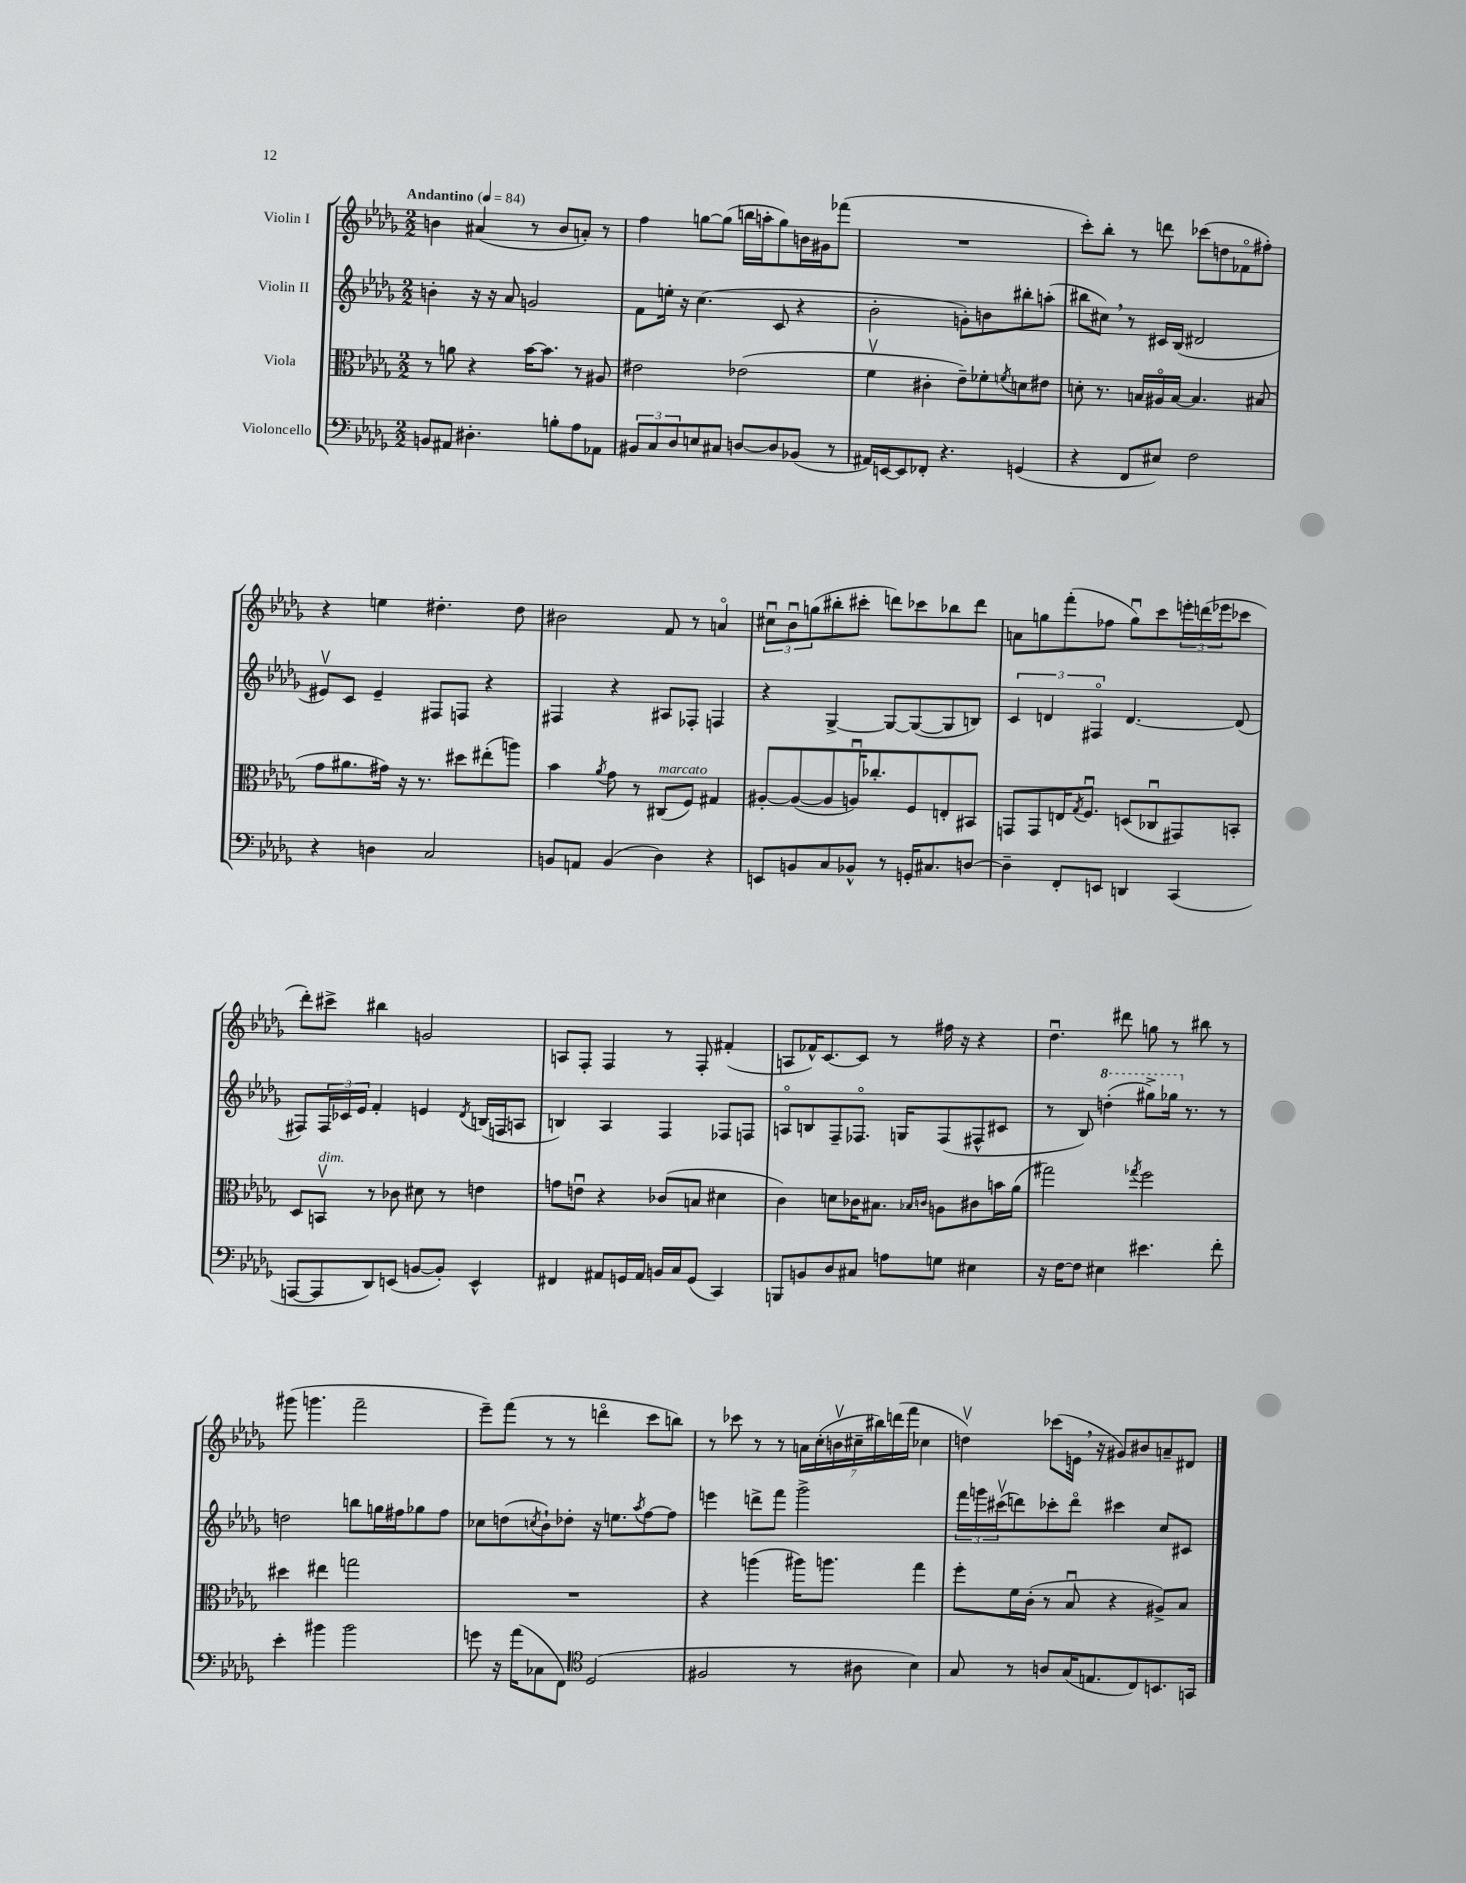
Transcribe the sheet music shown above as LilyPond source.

<<
\new StaffGroup <<
\new Staff = "s0" \with { instrumentName = "Violin I" } {
    \clef treble \key des \major \numericTimeSignature \time 2/2 \tempo "Andantino" 4 = 84
    b'4 ais'4( r8 b'8 a'8-.) r8 |
    f''4 g''8~ g''8( b''16 a''16-. g''8) b'16 gis'16 fes'''8( |
    R1 |
    c'''8-.) bes''8-. r8 d'''8 ces'''8( d''8 fes'8\flageolet fis''8-.) |
    r4 e''4 dis''4.-. dis''8 |
    bis'2 f'8 r8 a'4\flageolet |
    \tuplet 3/2 { cis''8\downbow bes'8\downbow g''8( } bis''8-. cis'''8-. d'''8) ces'''8 bes''8 d'''8 |
    a'8 g''8 f'''8-.( fes''8 g''8\downbow) c'''8 \tuplet 3/2 { e'''16-. d'''16( ees'''16 } ces'''8 |
    des'''8-.) cis'''8-> bis''4 g'2 |
    a8 f8-. f4 r8 f8-. fis'4-.( |
    a8 fes'16-^) c'8.~ c'8 r8 fis''16 r16 r4 |
    des''4.\downbow dis'''8 g''8 r8 bis''8 r8 |
    gis'''8( g'''4. f'''2-- |
    ees'''8--) f'''8( r8 r8 d'''4\flageolet c'''8 b''8) |
    r8 ces'''8 r8 r8 \tuplet 7/4 { a'16 c''16-.( b'16\upbow cis''16-- bis''16) d'''16( f'''16 } ces''4 |
    d''4\upbow) ces'''8( e'16 \breathe r16 gis'8) bis'8 a'8-- dis'8 \bar "|." |
}
\new Staff = "s1" \with { instrumentName = "Violin II" } {
    \clef treble \key des \major \numericTimeSignature \time 2/2
    b'4-. r16 r16 aes'8 g'2 |
    f'8 e''16-. r16 c''4.( c'8 r4 |
    bes'2-. g'8-.) b'8 bis''8-. a''8-.( |
    bis''8 cis''8) \breathe r8 cis'16 bes16( dis'2 |
    eis'8\upbow) c'8 eis'4-- fis8 f8 r4 |
    fis4 r4 ais8 fes8-. f4 |
    r4 ges4~-> ges8~ ges8~( ges8 b8) |
    \tuplet 3/2 { c'4 d'4 fis4\flageolet } d'4.~ d'8( |
    fis8) \tuplet 3/2 { fis16 ces'16 ees'16 } f'4-. e'4 \acciaccatura { des'8 } b16( f16 a8 |
    b4) aes4 f4 fes8 f8 |
    a8\flageolet b8 f8-- fes8.\flageolet g16 fes8( fis8-^ cis'8 |
    r8 bes8) \ottava #1 d'''4-.( gis'''8->) ges'''16 \ottava #0 r8. r8 |
    d''2 b''8 g''16 fis''16 ges''8 fis''8 |
    ces''8 d''8( \acciaccatura { c''8 } bes'8-!) des''8-. r16 e''8. \acciaccatura { aes''8 } f''8~ f''8 |
    e'''4 d'''8-> f'''8 ges'''2-> |
    \tuplet 3/2 { f'''16 g'''16 cis'''16\upbow( } d'''8) ces'''8-. d'''8\flageolet cis'''4 c''8 cis'8 \bar "|." |
}
\new Staff = "s2" \with { instrumentName = "Viola" } {
    \clef alto \key des \major \numericTimeSignature \time 2/2
    r8 a'8 r4 bes'16~ bes'8. r8 ais8 |
    eis'2 ees'2( |
    f'4\upbow cis'4-. ees'8--) fes'8-. \acciaccatura { f'8 } d'8 eis'8 |
    d'8-. r8. b16 ais16\flageolet b16~ b4. bis8( |
    ges'8 ais'8. gis'16) r16 r8. dis''8 eis''8-.( a''8) |
    bes'4 \acciaccatura { aes'8 } ges'8 r8 cis8^\markup { \italic "marcato" }( f8) gis4 |
    ais8~-. ais8~( ais8 a16\downbow) ces''8.-. f8 e8-. bis,8 |
    g,8 g,8 e16 \acciaccatura { ges8 } f8.\downbow d8( ces8\downbow gis,8) b,8-. |
    des8 b,8\upbow^\markup { \italic "dim." } r8 ces'8 dis'8 r8 e'4 |
    g'8 e'8\downbow r4 ces'8( b8 dis'4 |
    c'4) d'8 ces'16 bis8. \grace { bes16 c'16 } a8 cis'8 b'16 aes'16( |
    gis''2) \acciaccatura { ges''8 } f''2 |
    dis''4 eis''4 g''2 |
    R1 |
    r4 a''4( ais''16) a''8. ges''4 |
    f''8-. f'16 c'16-.( r8 bes8\downbow r4 ais8->) bes8 \bar "|." |
}
\new Staff = "s3" \with { instrumentName = "Violoncello" } {
    \clef bass \key des \major \numericTimeSignature \time 2/2
    b,8 ais,8 dis4.-. b8-. aes8 aes,8 |
    \tuplet 3/2 { bis,8 c8 des8 } e8 cis8 d8~ d8 bes,8( r8 |
    ais,16) e,16~ e,8 fes,8-. r4. g,4( |
    r4 f,8 eis8) f2 |
    r4 d4 c2 |
    b,8 a,8 b,4( des4) r4 |
    e,8 b,8 c8 bes,8-^ r8 g,16-. cis8. d8~ |
    d4-- f,8-. e,8 d,4 c,4( |
    a,,8~ a,,8 des,8) e,8( b,8~ b,8-.) e,4-^ |
    fis,4 ais,8 g,16 ais,16 b,16 c16 g,8( c,4) |
    b,,8 b,8 des8 cis8 a8 g8 eis4 |
    r16 f16~ f8 eis4 eis'4. f'8-. |
    ees'4-. bis'4 bis'2 |
    g'8 r16 aes'16( ces8 f,8) \clef tenor des2( |
    fis2 r8 ais8 bes4) |
    ges8 r8 a8 ges16( e8. c8) b,8. g,16 \bar "|." |
}
>>
>>
\layout { \context { \Score \remove "Bar_number_engraver" } }
